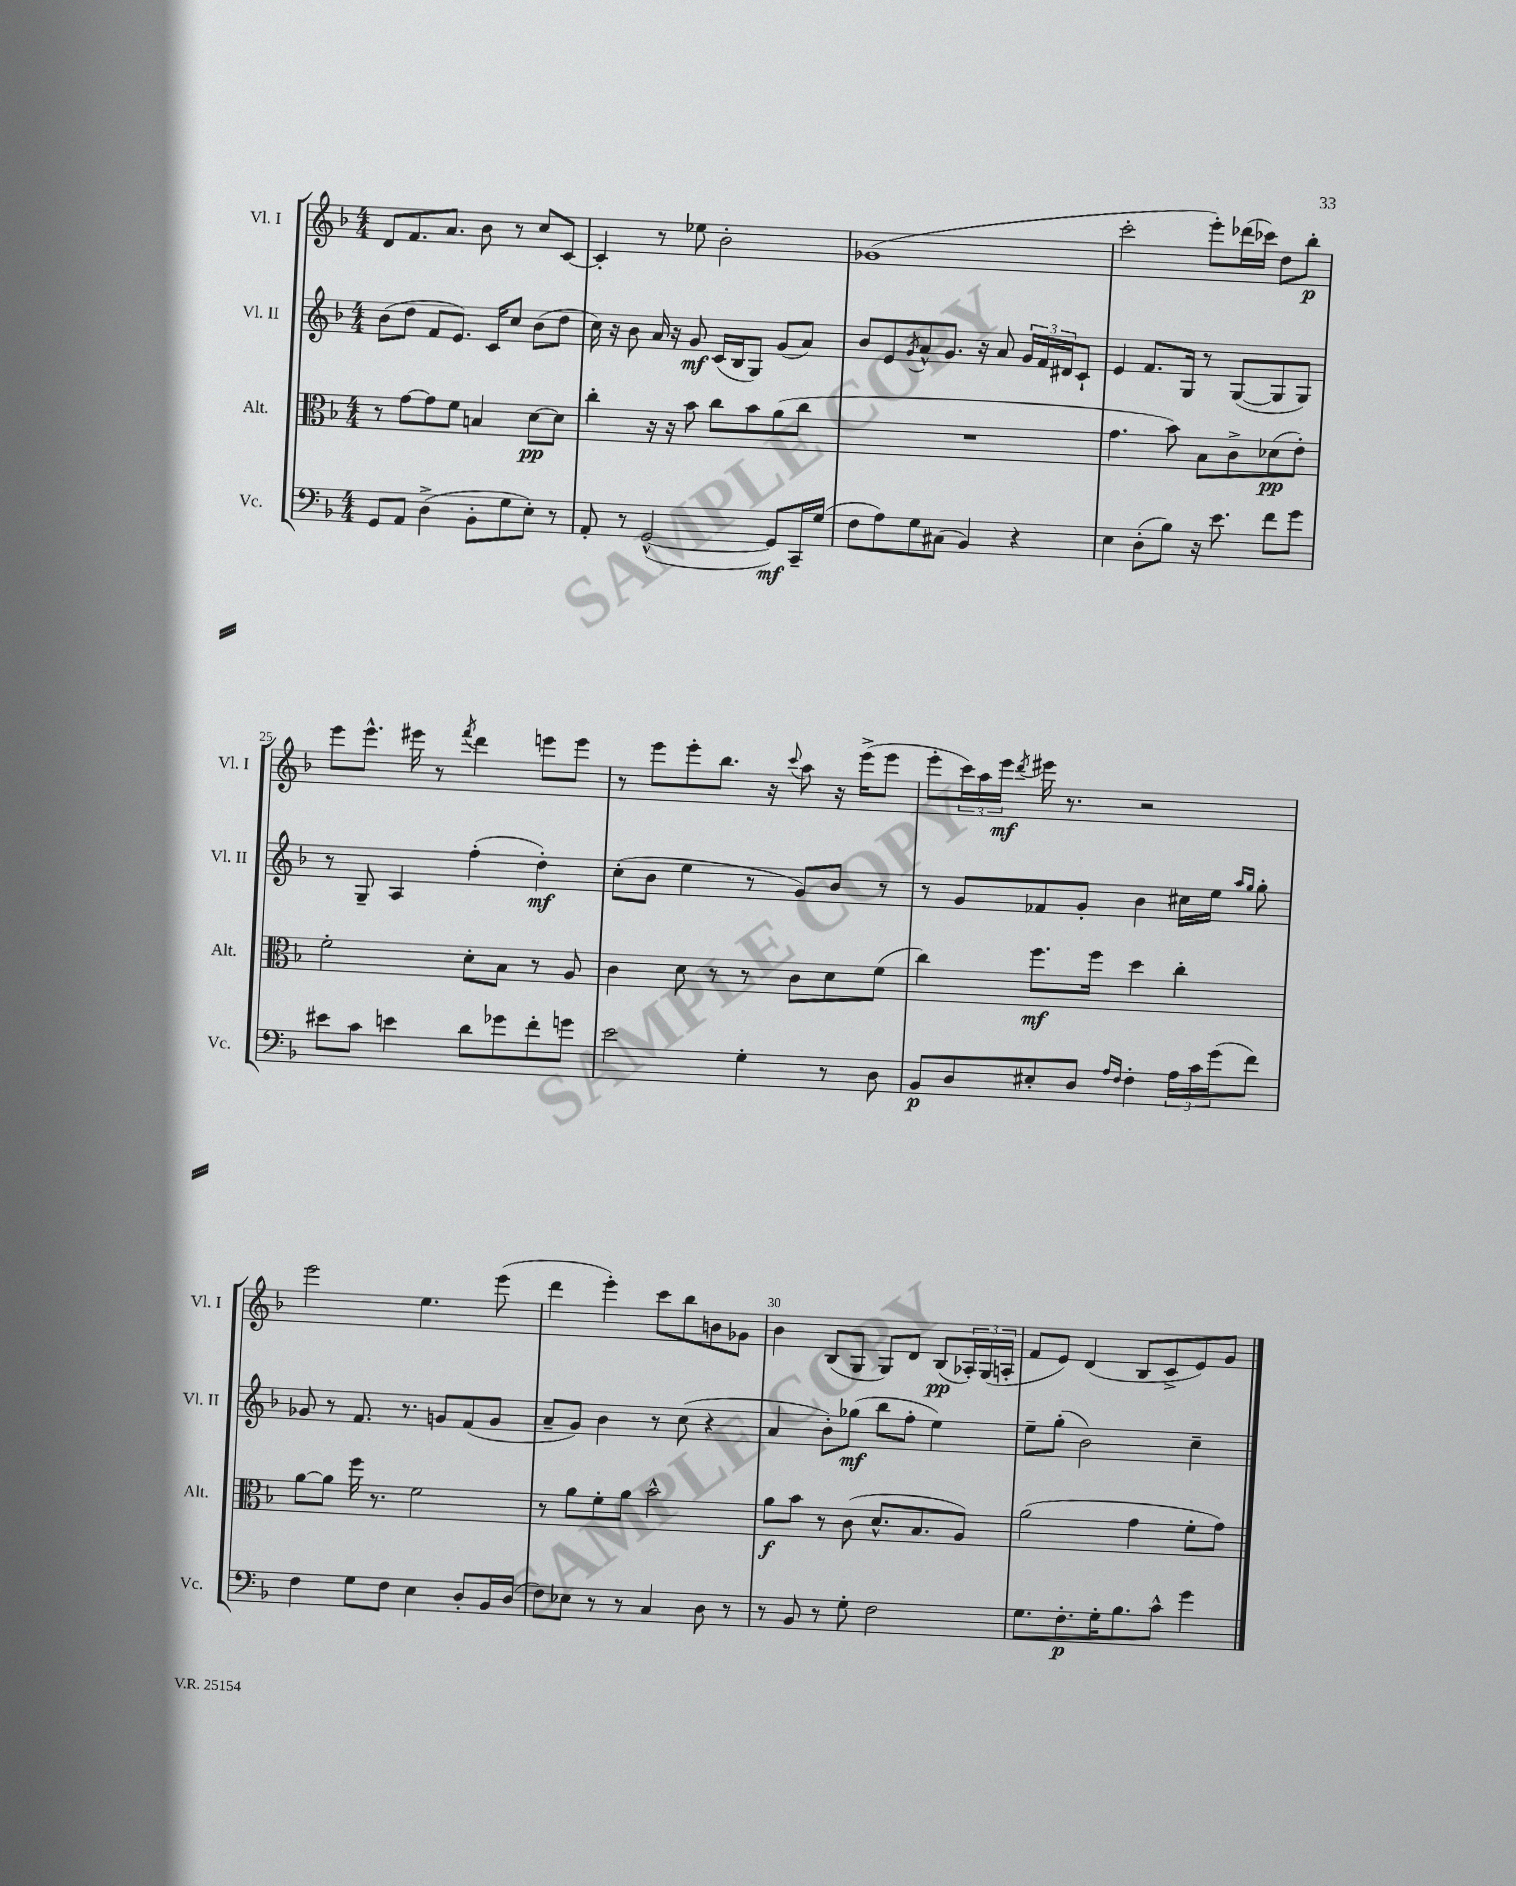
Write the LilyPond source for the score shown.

<<
\new StaffGroup <<
\new Staff = "s0" \with { instrumentName = "Vl. I" shortInstrumentName = "Vl. I" } {
    \clef treble \key f \major \numericTimeSignature \time 4/4
    d'8 f'8. a'8. bes'8 r8 c''8 c'8~ |
    c'4-. r8 ees''8 bes'2-. |
    ges'1( |
    c'''2-. e'''8-.) des'''16( ces'''16) d''8 bes''8-.\p |
    e'''8 e'''8.-^ eis'''16 r8 \acciaccatura { f'''8 } d'''4 e'''8 e'''8 |
    r8 e'''8 e'''8-. bes''8. r16 \appoggiatura { c'''8 } a''8 r16 e'''16->( e'''8 |
    e'''8-. \tuplet 3/2 { c'''16) a''16 e'''16\mf } \acciaccatura { d'''8 } eis'''16 r8. r2 |
    e'''2 e''4. e'''8( |
    d'''4 e'''4-.) c'''8 bes''8 b'8 ges'8 |
    bes'4 bes8( g8 g8) d'8 bes8\pp( \tuplet 3/2 { aes16-.) g16( a16-. } |
    f'8 e'8) d'4( bes8 c'8-> e'8) g'8 \bar "|." |
}
\new Staff = "s1" \with { instrumentName = "Vl. II" shortInstrumentName = "Vl. II" } {
    \clef treble \key f \major \numericTimeSignature \time 4/4
    bes'8( d''8 f'8 e'8.) c'16 c''8 bes'8( d''8 |
    c''16) r16 bes'8 a'16 r16 g'8\mf c'16( bes16 g8) g'8( a'8) |
    bes'8 e'8 \acciaccatura { g'8 } a'8-^ g'8. r16 a'8 \tuplet 3/2 { g'16 f'16 dis'16 } c'8-! |
    e'4 f'8. g16 r8 g8~( g8 g8) |
    r8 g8-- a4 f''4-.( d''4-.\mf) |
    c''8-.( bes'8 e''4 r8 g'8) bes'8 r8 |
    r8 g'8 fes'8 g'8-. bes'4 cis''16 e''16 \grace { a''16 g''16 } g''8-. |
    ges'8 r8 f'8. r8. g'8 f'8( g'8 |
    a'8-- g'8) bes'4 r8 c''8( r4 |
    a'4 bes'8-.) ges''8\mf( bes''8 f''8-. e''4) |
    e''8-- g''8-.( bes'2) c''4-- \bar "|." |
}
\new Staff = "s2" \with { instrumentName = "Alt." shortInstrumentName = "Alt." } {
    \clef alto \key f \major \numericTimeSignature \time 4/4
    r8 g'8~ g'8 f'8 b4 d'8~\pp d'8 |
    c''4-. r16 r16 bes'8 c''8 bes'8 a'8( c''8 |
    R1 |
    g'4. bes'8) bes8 c'8-> des'8\pp( e'8-.) |
    f'2-. d'8-. bes8 r8 a8 |
    c'4 d'8 r8 r8 c'8 d'8 f'8( |
    c''4) f''8.\mf f''16 d''4 c''4-. |
    a'8~ a'8 f''16 r8. f'2 |
    r8 a'8 f'8-. a'8 bes'2-^ |
    a'8\f bes'8 r8 c'8( d'8.-^ bes8. a8) |
    a'2( g'4 f'8-. g'8) \bar "|." |
}
\new Staff = "s3" \with { instrumentName = "Vc." shortInstrumentName = "Vc." } {
    \clef bass \key f \major \numericTimeSignature \time 4/4
    g,8 a,8 d4->( bes,8-. g8 e8-.) r8 |
    a,8-. r8 g,2~-^( g,8\mf) c,16-- g16( |
    f8 a8) g8 cis8( bes,4) r4 |
    e4 d8-.( bes8) r16 e'8. f'8 g'8 |
    eis'8 c'8 e'4 d'8 ges'8 f'8-. g'8 |
    e'2 g4-. r8 d8 |
    bes,8\p d8 eis8-. d8 \grace { a16 f16 } f4-. \tuplet 3/2 { a16 c'16 g'16( } f'8) |
    f4 g8 f8 e4 d8-. bes,16 d16( |
    f8) ees8 r8 r8 c4 d8 r8 |
    r8 bes,8 r8 g8-. f2 |
    g8. f8.-.\p g16-. bes8. c'8-^ g'4 \bar "|." |
}
>>
>>
\layout { \context { \Score currentBarNumber = #21 \override BarNumber.break-visibility = ##(#f #t #t) barNumberVisibility = #(every-nth-bar-number-visible 5) } }
